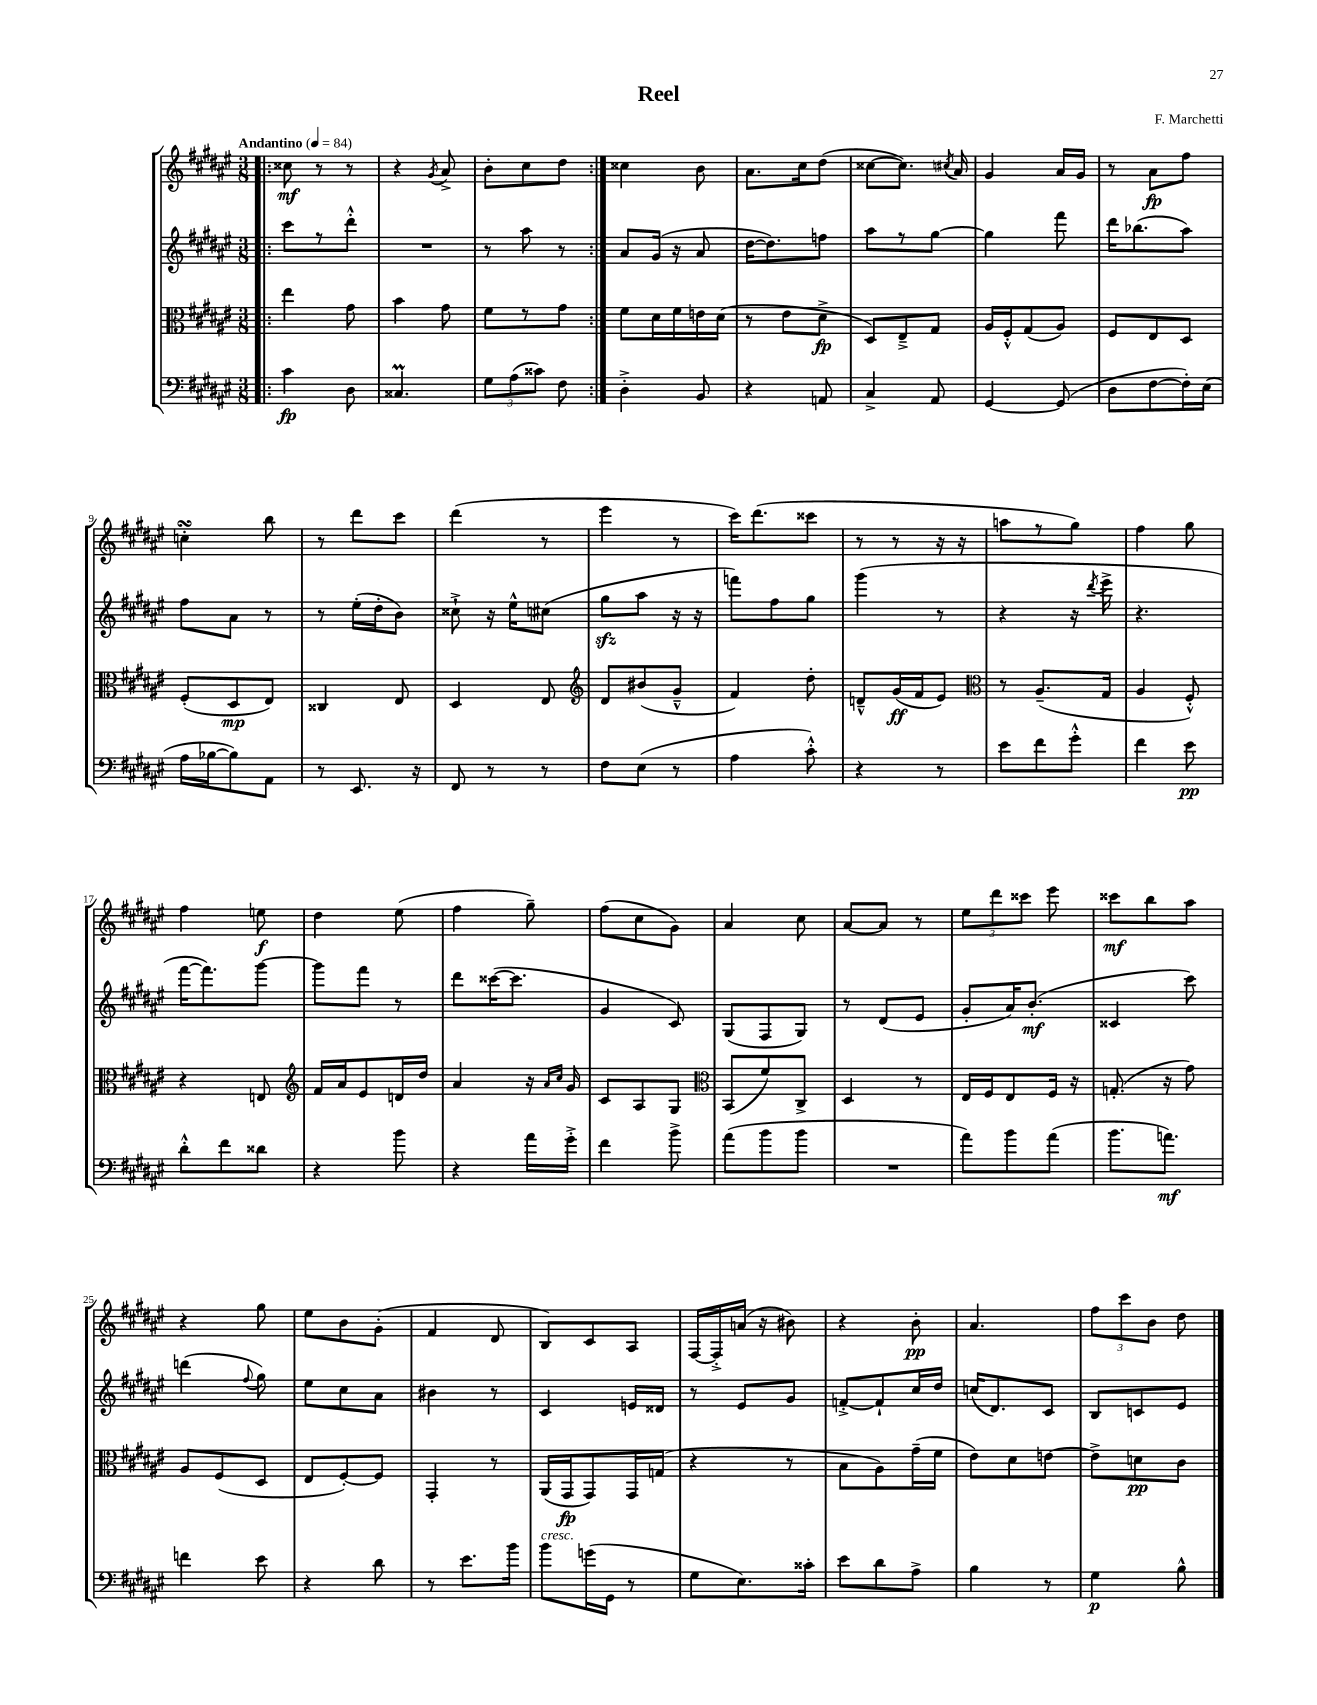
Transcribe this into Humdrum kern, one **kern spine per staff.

**kern	**kern	**kern	**kern
*staff4	*staff3	*staff2	*staff1
*clefF4	*clefC3	*clefG2	*clefG2
*k[f#c#g#d#a#e#]	*k[f#c#g#d#a#e#]	*k[f#c#g#d#a#e#]	*k[f#c#g#d#a#e#]
*M3/8	*M3/8	*M3/8	*M3/8
*MM84	*MM84	*MM84	*MM84
=!|:	=!|:	=!|:	=!|:
4c#\	4ee#\	8ccc#\L	8cc##\
.	.	8r	8r
8D#\	8g#\	8ddd#'^^\J	8r
=	=	=	=
4.C##/	4b\	4.r	4r
.	.	.	8qg#/
.	8g#\	.	8a#^/
=	=	=	=
12G#\L	8f#\L	8r	8b'\L
(12A#\	.	.	.
.	8r	8aa#\	8cc#\
12c##\J)	.	.	.
8F#\	8g#\J	8r	8dd#\J
=:|!	=:|!	=:|!	=:|!
4D#'^\	8f#\L	8a#/L	4cc##\
.	16d#\L	(16g#/Jk	.
.	16f#\	16r	.
8BB/	16e\	8a#/	8b\
.	(16d#\JJ	.	.
=	=	=	=
4r	8r	[16dd#\LK	8.a#\L
.	.	8.dd#\])	.
.	8e#\L	.	.
.	.	.	16cc#\k
8AA/	8d#^\J	8ff\J	(8dd#\J
=	=	=	=
4C#^/	8D#/L)	8aa#\L	[8cc##\L
.	8E#~^/	8r	8.cc##\]J)
8AA#/	8G#/J	[8gg#\J	.
.	.	.	8qcc#/
.	.	.	16a#/
=	=	=	=
[4GG#/	16A#/LL	4gg#\]	4g#/
.	16F#'^^/J	.	.
.	(8G#/	.	.
(8GG#/]	8A#/J)	8fff#\	16a#/LL
.	.	.	16g#/JJ
=	=	=	=
8D#\L	8F#/L	16ddd#\LK	8r
.	.	(8.bb-\	.
[8F#\	8E#/	.	8a#\L
16F#'\]L)	8D#/J	8aa#\J)	8ff#\J
(16E#\JJ	.	.	.
=	=	=	=
16A#\LL	(8F#'/L	8ff#\L	4cc'\
[16B-\J	.	.	.
8B-\])	8D#/	8a#\J	.
8AA#\J	8E#/J)	8r	8bb\
=	=	=	=
8r	4C##/	8r	8r
8.EE#/	.	(16ee#'\LL	8ddd#\L
.	.	16dd#'\J	.
.	8E#/	8b\J)	8ccc#\J
16r	.	.	.
=	=	=	=
8FF#/	4D#/	8cc##`^\	(4ddd#\
8r	.	16r	.
.	.	16ee#^^\LK	.
8r	8E#/	(8cc#\J	8r
=	=	=	=
*	*clefG2	*	*
8F#\L	8d#/L	8gg#\L	4eee#\
(8E#\J	(8b#/	8aa#\J	.
8r	8g#~^^/J	16r	8r
.	.	16r	.
=	=	=	=
4A#\	4f#/)	8fff\L)	16ccc#\LK)
.	.	.	(8.ddd#\
.	.	8ff#\	.
8c#'^^\)	8dd#'\	8gg#\J	8ccc##\J
=	=	=	=
4r	8d~^^/L	(4ggg#\	8r
.	(16g#/L	.	8r
.	16f#/J	.	.
8r	8e#/J)	8r	16r
.	.	.	16r
=	=	=	=
*	*clefC3	*	*
8e#\L	8r	4r	8aa\L
8f#\	(8.A#~/L	.	8r
8g#'^^\J	.	16r	8gg#\J)
.	.	8qddd#/	.
.	16G#/Jk	16eee#^\	.
=	=	=	=
4f#\	4A#/	4.r	4ff#\
8e#\	8F#'^^/)	.	8gg#\
=	=	=	=
8d#'^^\L	4r	[16fff#\LK	4ff#\
.	.	8.fff#\])	.
8f#\	.	.	.
8d##\J	8E/	[8ggg#\J	8ee\
=	=	=	=
*	*clefG2	*	*
4r	16f#/LL	8ggg#\]L	4dd#\
.	16a#/J	.	.
.	8e#/	8fff#\J	.
8b\	16d/L	8r	(8ee#\
.	16dd#/JJ	.	.
=	=	=	=
4r	4a#/	8ddd#\L	4ff#\
.	.	([16ccc##\K	.
.	.	8.ccc##\]J	.
16a#\LL	16r	.	8gg#~\)
.	16qqa#/LL	.	.
.	16qqcc#/JJ	.	.
16g#'^\JJ	16g#/	.	.
=	=	=	=
4f#\	8c#/L	4g#/	(8ff#\L
.	8A#/	.	8cc#\
8b^\	8G#/J	8c#/)	8g#\J)
=	=	=	=
*	*clefC3	*	*
(8a#\L	(8BB/L	(8G#/L	4a#/
8b\	8f#/)	8F#/	.
8b\J	8C#^/J	8G#/J)	8cc#\
=	=	=	=
4.r	4D#/	8r	[8a#/L
.	.	(8d#/L	8a#/]J
.	8r	8e#/J	8r
=	=	=	=
8a#\L)	16E#/LL	8g#'/L	12ee#\L
.	16F#/J	.	.
.	.	.	12ddd#\
8b\	8E#/	16a#/K)	.
.	.	.	12ccc##\J
.	.	(8.b'/J	.
(8a#\J	16F#/Jk	.	8eee#\
.	16r	.	.
=	=	=	=
8.b\L	(8.G'/	4c##/	8ccc##\L
.	.	.	8bb\
8.a\J)	16r	.	.
.	8g#\)	8ccc#\)	8aa#\J
=	=	=	=
4f\	8A#/L	(4ddd\	4r
.	(8F#/	.	.
.	.	8qqff#/	.
8e#\	8D#/J	8gg#\)	8gg#\
=	=	=	=
4r	8E#/L	8ee#\L	8ee#\L
.	[8F#'/)	8cc#\	8b\
8d#\	8F#/]J	8a#\J	(8g#'\J
=	=	=	=
8r	4GG#'/	4b#\	4f#/
8.e#\L	.	.	.
.	8r	8r	8d#/
16b\Jk	.	.	.
=	=	=	=
8b\L	(16AA#/LL	4c#/	8B/L)
.	16GG#/J	.	.
(16g\L	8GG#/)	.	8c#/
16GG#\JJ	.	.	.
8r	16GG#/L	16e/LL	8A#/J
.	(16G/JJ	16d##/JJ	.
=	=	=	=
8G#\L	4r	8r	[16F#/LL
.	.	.	16F#'^/]
8.E#\)	.	8e#/L	(16a/JJ
.	.	.	16r
.	8r	8g#/J	8b#\)
16c##'\Jk	.	.	.
=	=	=	=
8e#\L	8B\L	[8f'^/L	4r
8d#\	8A#\)	8f`/]	.
8A#^\J	(16g#~\L	16cc#/L	8b'\
.	16f#\JJ	16dd#/JJ	.
=	=	=	=
4B\	8e#\L)	(16cc/LK	4.a#/
.	.	8.d#/)	.
.	8d#\	.	.
8r	[8e\J	8c#/J	.
=	=	=	=
4G#\	8e^\]L	8B/L	12ff#\L
.	.	.	12ccc#\
.	8d\	8c/	.
.	.	.	12b\J
8B^^\	8c#\J	8e#/J	8dd#\
==	==	==	==
*-	*-	*-	*-
